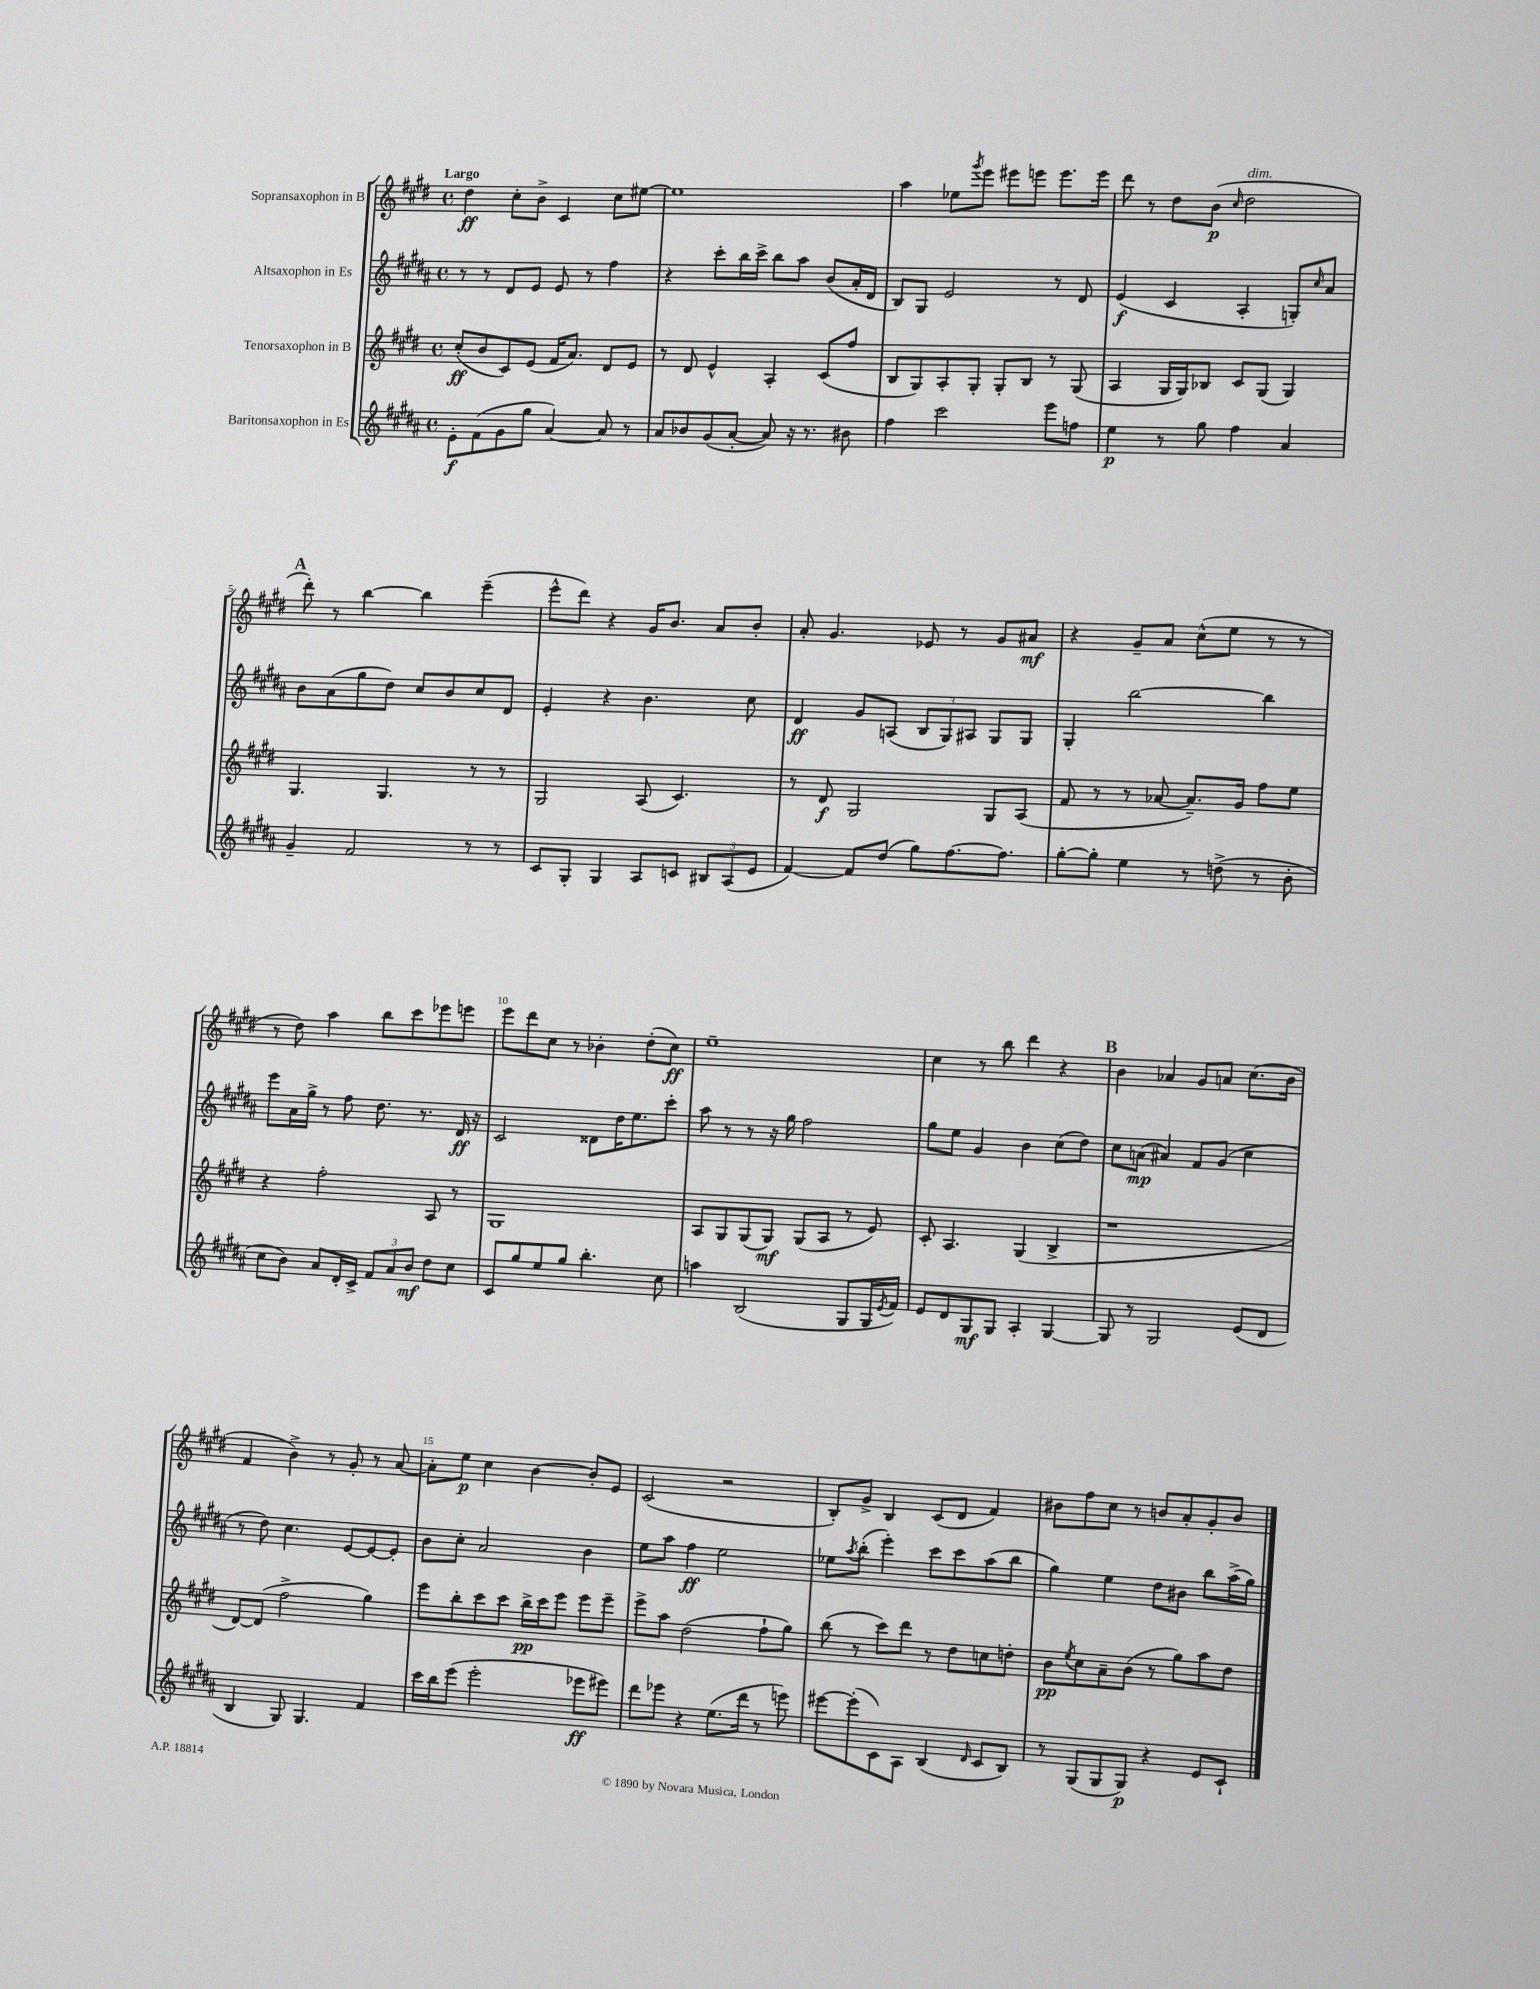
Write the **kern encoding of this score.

**kern	**kern	**kern	**kern
*staff4	*staff3	*staff2	*staff1
*clefG2	*clefG2	*clefG2	*clefG2
*k[f#c#g#d#a#]	*k[f#c#g#d#]	*k[f#c#g#d#a#]	*k[f#c#g#d#]
*M4/4	*M4/4	*M4/4	*M4/4
*met(c)	*met(c)	*met(c)	*met(c)
8e'\L	(8cc#'/L	8r	4dd#\
(8f#\	8b/	8r	.
8g#\	8c#/)	8d#/L	8cc#'\L
8gg#\J	(8e/J	8e/J	8b^\J
[4a#/)	16f#/LK	8e/	4c#/
.	8.a/J)	.	.
.	.	8r	.
8a#/]	8d#/L	4ff#\	8cc#\L
8r	8e/J	.	[8ee#\J
=	=	=	=
8a#/L	8r	4r	1ee#]
8b-/	8d#/	.	.
(8g#/	4e^^/	8ccc#'\L	.
[8a#'/J	.	16bb\L	.
.	.	16ccc#^\JJ	.
8a#/])	4A'/	8bb\L	.
16r	.	8aa#\J	.
8.r	.	.	.
.	(8c#/L	(8b/L	.
8b#\	8ff#/J	16a#'/L	.
.	.	16d#/JJ	.
=	=	=	=
4ff#\	8B/L	8B/L)	4aa\
.	8G#/)	8G#/J	.
2ccc#\	8A'/	2e/	8ee-\L
.	.	.	8qggg#/
.	8G#'/J	.	8eee\J
.	8G#'/L	.	8eee#\L
.	8B/J	.	8eee\J
8eee\L	8r	8r	8.eee\L
8ff\J	(8G#/	8d#/	.
.	.	.	16eee\Jk
=	=	=	=
4ee\	4A/	(4e/	8ddd#\
.	.	.	8r
8r	16G#/LL	4c#/	8dd#\L
.	16G#/J)	.	.
8gg#\	8B-/J	.	(8b\J
.	.	.	16qqcc#/
4ff#\	8c#/L	4A#'/	2dd#\
.	(8G#/J	.	.
4a#/	4G#/)	8G'/L)	.
.	.	16qqcc#/	.
.	.	8a#/J	.
=	=	=	=
4g#~/	4.G#/	8b\L	8ddd#'\)
.	.	(8a#\	8r
2f#/	.	8gg#\	[4bb\
.	4.G#/	8dd#\J)	.
.	.	8cc#/L	4bb\]
.	.	8b/	.
8r	8r	8cc#/	(4eee~\
8r	8r	8d#/J	.
=	=	=	=
8c#/L	2G#/	4e'/	8eee^^\L
8G#'/J	.	.	8ddd#\J)
4G#/	.	4r	4r
8A#/L	(8A/	4.b\	16g#/LK
.	.	.	8.b/J
8c/J	4.c#/)	.	.
12B#/L	.	.	8a/L
(12A#/	.	.	.
.	.	8cc#\	8b'/J
12e/J	.	.	.
=	=	=	=
[4f#/)	8r	4d#/	8a'/
.	8d#/	.	4.g#/
8f#/]L	2G#/	8g#/L	.
(8dd#/J	.	(8A/J	.
8gg#\L)	.	12B/L	8e-/
.	.	12G#/)	.
[8.ff#\	.	.	8r
.	.	12A#/J	.
.	8G#/L	8G#/L	8g#/L
8.ff#\]J	.	.	.
.	(8A/J	8G#/J	8a#/J
=	=	=	=
[8gg#'\L	8f#/	4G#'/	4r
8gg#'\]J	8r	.	.
4ee\	8r	[2bb\	8g#~/L
.	[8a-/	.	8a/J
8r	8.a-~/]L)	.	(8cc#^^\L
(8dd^\	.	.	8ee\J
.	16g#/Jk	.	.
8r	8ff#\L	4bb\]	8r
8b'\	8ee\J	.	8r
=	=	=	=
8cc#\L	4r	8eee\L	8r
8b\J)	.	16a#\L	8dd#\)
.	.	16gg#^\JJ	.
8a#/L	2ff#'\	8r	4aa\
16d#'/L	.	8ff#\	.
16c#^/JJ	.	.	.
12f#/L	.	8.dd#\	8bb\L
12a#/	.	.	.
.	.	.	8ccc#\
12b/J	.	.	.
.	.	8.r	.
8dd#\L	8A/	.	8eee-\
8cc#\J	8r	16d#/	8eee\J
.	.	16r	.
=	=	=	=
8c#/L	1G#	2c#/	8eee\L
8gg#/	.	.	8ddd#\
8ee/	.	.	8cc#\J
8gg#/J	.	.	8r
4.bb'\	.	8d##\L	4b-'\
.	.	16dd#\K	.
.	.	8.ee\	.
.	.	.	(8dd#'\L
8cc#\	.	8ccc#'\J	8cc#\J)
=	=	=	=
4aa\	8A/L	8aa#\	1ee~
.	8G#/	8r	.
(2B/	(8G#/	8r	.
.	8G#/J)	16r	.
.	.	16gg#\	.
.	(8G#/L	2ff#\	.
.	8A/J	.	.
8G#/L	8r	.	.
16G#/L	8e/)	.	.
8qe/	.	.	.
16f#/JJ)	.	.	.
=	=	=	=
8e/L	8c#'/	8gg#\L	4cc#\
8d#/	4.A/	8ee\J	.
8G#/	.	4g#/	8r
8G#/J	.	.	8bb\
4A#'/	(4G#/	4b\	4ddd#\
[4G#/	4B^/	(8cc#\L	4r
.	.	8dd#\J)	.
=	=	=	=
8G#/]	1r	8cc#\L	4b\
8r	.	(8a\J	.
2G#/	.	4a#/)	4a-/
.	.	8f#/L	8g#/L
.	.	(8g#/J	8a/J
(8e/L	.	4cc#\	(8.cc#\L
8d#/J	.	.	.
.	.	.	16b\Jk
=	=	=	=
4B/	[8d#/L)	8r	4f#/
.	(8d#/]J	8dd#\)	.
8G#/)	2ff#^\	4.cc#\	4b^\)
4.G#/	.	.	.
.	.	.	8r
.	.	[8e/L	8g#'/
4f#/	4gg#\)	8e/_	8r
.	.	8e'/]J	[8a/
=	=	=	=
16ccc#\LL	8eee\L	8b\L	8a'\]L
16bb\J	.	.	.
(8eee\J	8bb'\	8cc#'\J	8ee\J
2eee'\	8ccc#\	2a#/	4cc#\
.	8ccc#\J	.	.
.	16bb^\LL	.	[4b\
.	16ccc#\J	.	.
.	8eee\J	.	.
8eee-\L	8eee\L	4b\	8b'/]L
8eee#\J)	8eee~\J	.	8e/J
=	=	=	=
8ddd#\L	8eee^\L	8ee\L	(2c#/
8eee-\J	8aa\J	8aa#\J	.
4r	(2dd#\	4ff#\	.
(8.ee\L	.	2ee\	2r
16ddd#\Jk	.	.	.
8r	8ff#`\L	.	.
8eee\)	8gg#\J)	.	.
=	=	=	=
[8eee#\L	(8bb\	8ee-\L	8B'/L)
.	.	8qaa#/	.
(8eee#'\]	8r	(8bb'\J	8g#^/J
8c#\)	8ccc#\L)	4eee'\)	4B/
8A#\J	8ddd#\J	.	.
(4B/	8r	8ccc#\L	(8c#/L
.	8dd#\L	8ccc#\	8d#/J
16qqd#/	.	.	.
8c#/L	8cc\	(8aa#\	4f#/)
8B/J)	8dd'\J	8bb\J	.
=	=	=	=
8r	8b\L	4gg#\)	8b#\L
.	8qee/	.	.
(8G#/L	8cc#\	.	8ff#\
8G#/	8a~\	4ee\	8cc#\J
8G#/J)	(8b\J	.	8r
4r	8r	8dd#\L	8b/L
.	8gg#\L)	8b#\J	8a'/
8e/L	8aa\	8bb\L	8g#'/
8c#`/J	8dd#\J	(16aa#^\L	8b/J
.	.	16gg#\JJ)	.
==	==	==	==
*-	*-	*-	*-
